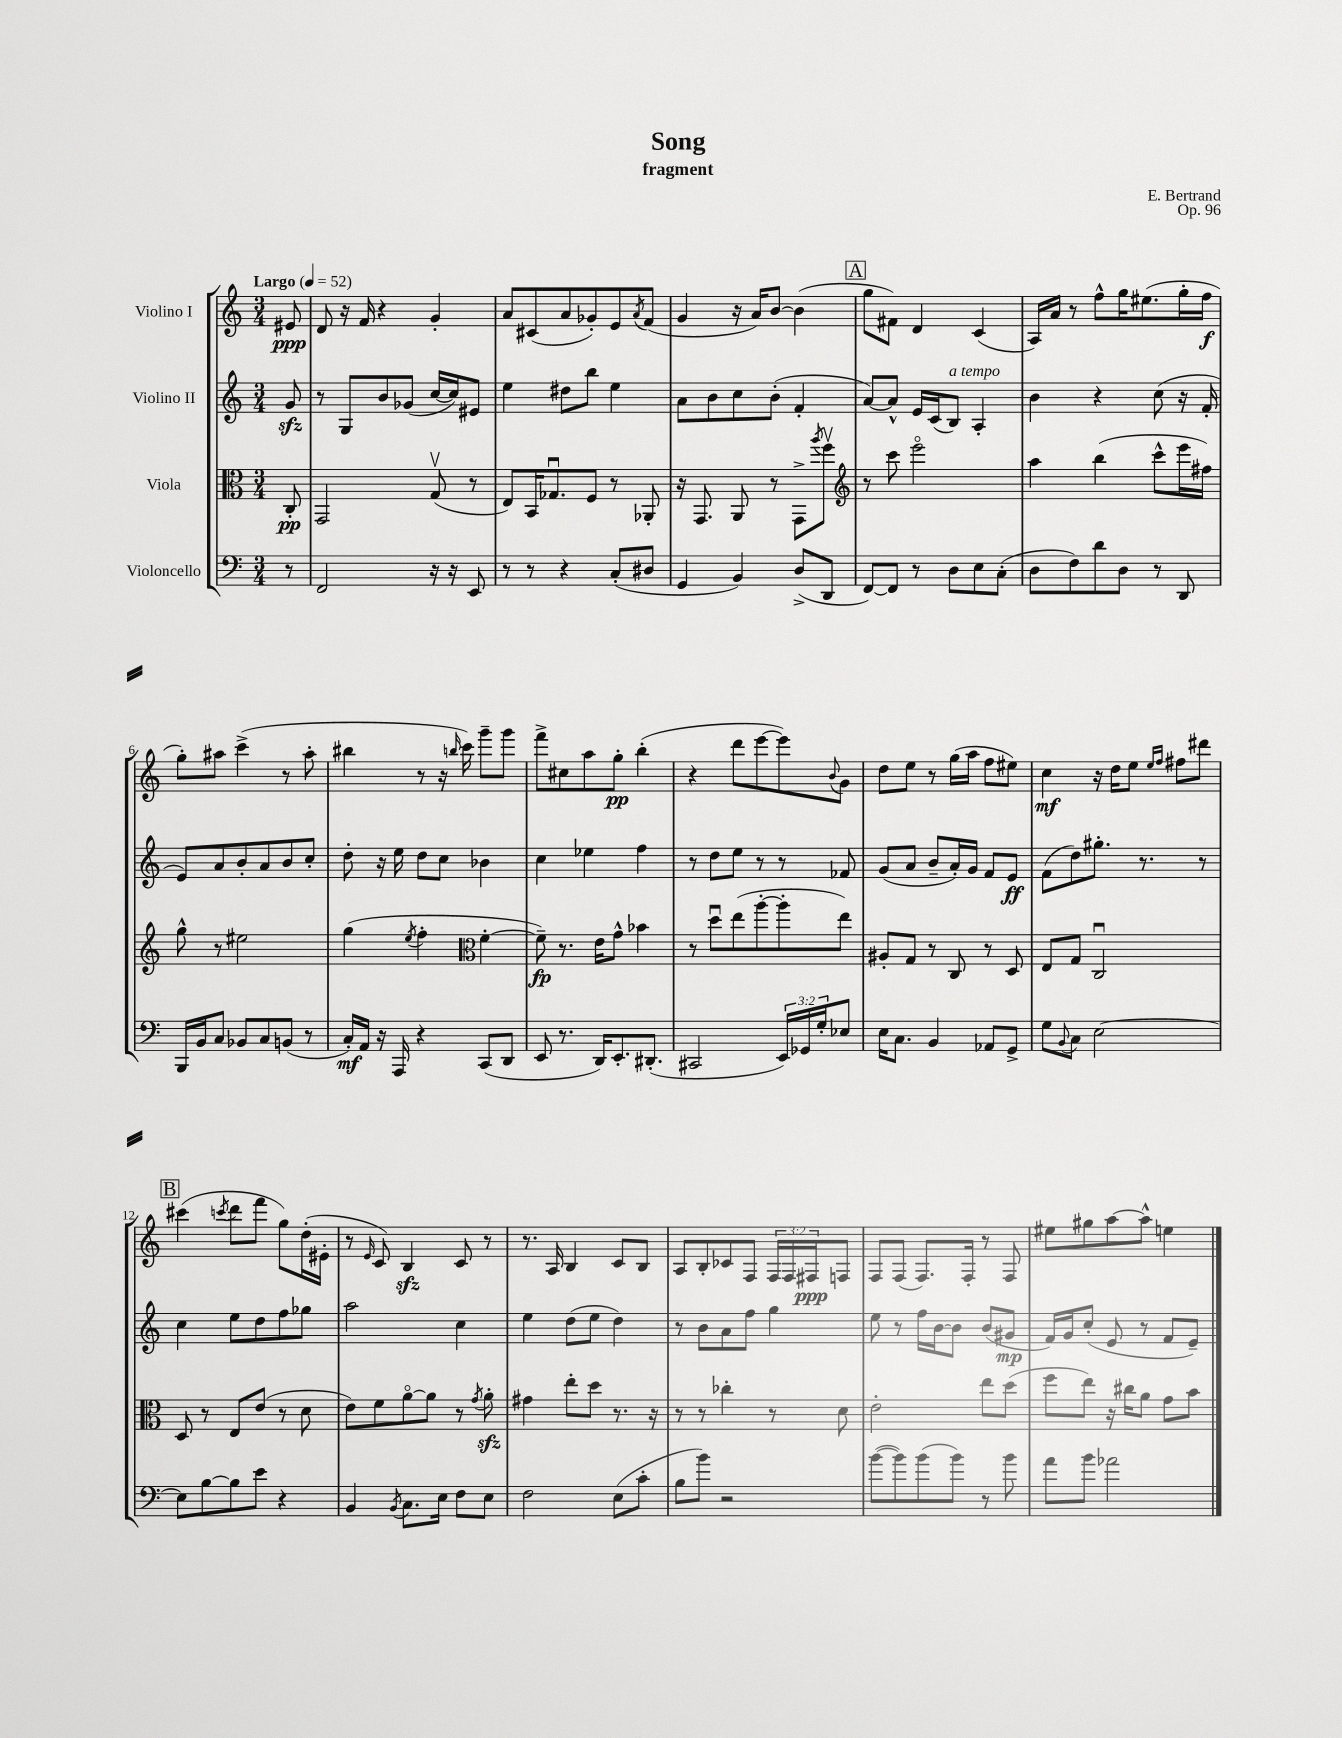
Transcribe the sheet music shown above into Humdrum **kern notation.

**kern	**dynam	**kern	**dynam	**kern	**dynam	**kern	**dynam
*part4	*part4	*part3	*part3	*part2	*part2	*part1	*part1
*staff4	*staff4	*staff3	*staff3	*staff2	*staff2	*staff1	*staff1
*I"Violoncello	*	*I"Viola	*	*I"Violino II	*	*I"Violino I	*
*clefF4	*	*clefC3	*	*clefG2	*	*clefG2	*
*k[]	*	*k[]	*	*k[]	*	*k[]	*
*M3/4	*	*M3/4	*	*M3/4	*	*M3/4	*
*MM52	*	*MM52	*	*MM52	*	*MM52	*
=	=	=	=	=	=	=	=
!	!	!	!	!	!	!LO:TX:a:B:t=Largo	!
8r	.	8C'/	pp	8gzz/	.	8e#X/	ppp
=1	=1	=1	=1	=1	=1	=1	=1
2FF/	.	2GG/	.	8r	.	8d/	.
.	.	.	.	8G/L	.	16r	.
.	.	.	.	.	.	16f/	.
.	.	.	.	8b/	.	4r	.
.	.	.	.	(8g-X/J	.	.	.
16r	.	(8Gv/	.	[16cc/LL	.	4g'/	.
16r	.	.	.	16cc/J])	.	.	.
8EE/	.	8r	.	8e#X/J	.	.	.
=2	=2	=2	=2	=2	=2	=2	=2
8r	.	8E/L)	.	4ee\	.	8a/L	.
8r	.	16BB/K	.	.	.	(8c#X/	.
.	.	8.G-Xu/	.	.	.	.	.
4r	.	.	.	8dd#X\L	.	8a/	.
.	.	8F/J	.	8bb\J	.	8g-X'/)	.
(8C'/L	.	8r	.	4ee\	.	8e/	.
.	.	.	.	.	.	8qa/	.
8D#X/J	.	8AA-X'/	.	.	.	(8f/J	.
=3	=3	=3	=3	=3	=3	=3	=3
4GG/	.	16r	.	8a\L	.	4g/	.
.	.	8.GG/	.	.	.	.	.
.	.	.	.	8b\	.	.	.
4BB/)	.	8AA/	.	8cc\	.	16r	.
.	.	.	.	.	.	16a/KL)	.
.	.	8r	.	(8b'\J	.	[8b/J	.
(8D^/L	.	8GG^\L	.	4f'/	.	(4b\]	.
.	.	8qaa/	.	.	.	.	.
8DD/J	.	8ffv\J	.	.	.	.	.
!!LO:REH:place=s1:t=A
=4	=4	=4	=4	=4	=4	=4	=4
*	*	*clefG2	*	*	*	*	*
[8FF/L)	.	8r	.	[8a/L)	.	8gg\L	.
8FF/J]	.	8ccc\	.	8a^^/J]	.	8f#X\J)	.
8r	.	2eee\	.	16e/LL	.	4d/	.
.	.	.	.	(16c/J	.	.	.
!	!	!	!	!LO:TX:a:i:t=a tempo	!	!	!
8D\L	.	.	.	8B/J)	.	.	.
8E\	.	.	.	4A'/	.	(4c/	.
(8C'\J	.	.	.	.	.	.	.
=5	=5	=5	=5	=5	=5	=5	=5
8D\L	.	4aa\	.	4b\	.	16A/LL)	.
.	.	.	.	.	.	16a/JJ	.
8F\)	.	.	.	.	.	8r	.
8d\	.	(4bb\	.	4r	.	8ff^^\L	.
8D\J	.	.	.	.	.	16gg\K	.
.	.	.	.	.	.	(8.ee#X\	.
8r	.	8ccc^^\L	.	(8cc\	.	.	.
8DD/	.	16eee\L	.	16r	.	16gg'\L	.
.	.	16ff#X\JJ)	.	16f'/	.	16ff\JJ	f
!!LO:LB:g=z
=6	=6	=6	=6	=6	=6	=6	=6
16BBB/LL	.	8gg^^\	.	8e/L)	.	8gg'\L)	.
16BB/J	.	.	.	.	.	.	.
8C/J	.	8r	.	8a/	.	8aa#X\J	.
8BB-X/L	.	2ee#X\	.	8b'/	.	(4ccc^\	.
8C/	.	.	.	8a/	.	.	.
(8BBn/J	.	.	.	8b/	.	8r	.
8r	.	.	.	8cc'/J	.	8aa#'\	.
=7	=7	=7	=7	=7	=7	=7	=7
16C'/LL)	mf	(4gg\	.	8dd'\	.	4bb#X\	.
16AA/JJ	.	.	.	.	.	.	.
16r	.	.	.	16r	.	.	.
16AAA/	.	.	.	16ee\	.	.	.
.	.	8qee/	.	.	.	.	.
4r	.	4ff'\	.	8dd\L	.	8r	.
.	.	.	.	8cc\J	.	16r	.
.	.	.	.	.	.	16qqbbn/	.
.	.	.	.	.	.	16ccc\)	.
*	*	*clefC3	*	*	*	*	*
(8CC/L	.	[4f'\	.	4b-X\	.	8ggg~\L	.
8DD/J	.	.	.	.	.	8ggg\J	.
=8	=8	=8	=8	=8	=8	=8	=8
8EE/	.	8f~\])	fp	4cc\	.	8fff^\L	.
8.r	.	8.r	.	.	.	8cc#X\	.
.	.	.	.	4ee-X\	.	8aa\	.
16DD/KL)	.	16e\KL	.	.	.	.	.
8.EE'/	.	8g^^\J	.	.	.	8gg'\J	pp
.	.	4b-X\	.	4ff\	.	(4bb'\	.
(8.DD#X'/J	.	.	.	.	.	.	.
=9	=9	=9	=9	=9	=9	=9	=9
2CC#X/	.	8r	.	8r	.	4r	.
.	.	8ddu\L	.	8dd\L	.	.	.
.	.	(8ee\	.	8ee\J	.	8ddd\L	.
.	.	[8aa'\	.	8r	.	[8eee\	.
24EE/LL)	.	8aa'\]	.	8r	.	8eee\])	.
24GG-X/	.	.	.	.	.	.	.
24G'/J	.	.	.	.	.	.	.
.	.	.	.	.	.	8qqb/	.
8E-X/J	.	8ee\J)	.	8f-X/	.	8g\J	.
=10	=10	=10	=10	=10	=10	=10	=10
16E\KL	.	8A#X'/L	.	(8g/L	.	8dd\L	.
8.C\J	.	.	.	.	.	.	.
.	.	8G/J	.	8a/J	.	8ee\J	.
4BB/	.	8r	.	8b~/L	.	8r	.
.	.	8C/	.	16a'/L)	.	(16gg\LL	.
.	.	.	.	16g/JJ	.	16aa\JJ	.
8AA-X/L	.	8r	.	8f/L	.	8ff\L	.
8GG^/J	.	8D/	.	8e/J	ff	8ee#X\J)	.
=11	=11	=11	=11	=11	=11	=11	=11
8G\L	.	8E/L	.	(8f\L	.	4cc\	mf
8qqBB/	.	.	.	.	.	.	.
8C\J	.	8G/J	.	8dd\)	.	.	.
[2E\	.	2Cu/	.	8.gg#X'\J	.	16r	.
.	.	.	.	.	.	16dd\KL	.
.	.	.	.	.	.	8ee\J	.
.	.	.	.	8.r	.	.	.
.	.	.	.	.	.	16qqee/LL	.
.	.	.	.	.	.	16qqff/JJ	.
.	.	.	.	.	.	8ff#X\L	.
.	.	.	.	8r	.	8ddd#X\J	.
!!LO:LB:g=z
!!LO:REH:place=s1:t=B
=12	=12	=12	=12	=12	=12	=12	=12
8E\L]	.	8D/	.	4cc\	.	(4ccc#X\	.
[8B\	.	8r	.	.	.	.	.
.	.	.	.	.	.	8qcccn/	.
8B\]	.	8E/L	.	8ee\L	.	8ddd\L	.
8e\J	.	(8e/J	.	8dd\	.	8fff\J	.
4r	.	8r	.	8ff\	.	8gg\L)	.
.	.	8d\	.	8gg-X\J	.	(16dd'\L	.
.	.	.	.	.	.	16e#X'\JJ	.
=13	=13	=13	=13	=13	=13	=13	=13
4BB/	.	8e\L)	.	2aa\	.	8r	.
.	.	.	.	.	.	16qqe/	.
.	.	8f\	.	.	.	8c/)	.
8qBB/	.	.	.	.	.	.	.
8.C\L	.	[8a\	.	.	.	4Bzz/	.
.	.	8a\J]	.	.	.	.	.
16E\Jk	.	.	.	.	.	.	.
8F\L	.	8r	.	4cc\	.	8c/	.
.	.	8qg/	.	.	.	.	.
8E\J	.	8azz'\	.	.	.	8r	.
=14	=14	=14	=14	=14	=14	=14	=14
2F\	.	4g#X\	.	4ee\	.	8.r	.
.	.	.	.	.	.	16A/	.
.	.	8ee'\L	.	(8dd\L	.	4B/	.
.	.	8dd\J	.	8ee\J	.	.	.
(8E\L	.	8.r	.	4dd\)	.	8c/L	.
8c'\J	.	.	.	.	.	8B/J	.
.	.	16r	.	.	.	.	.
=15	=15	=15	=15	=15	=15	=15	=15
8B\L	.	8r	.	8r	.	8A/L	.
8b\J)	.	8r	.	8b\L	.	8B'/	.
2r	.	4cc-X'\	.	8a\	.	8c-X/	.
.	.	.	.	8ff\J	.	8F/J	.
.	.	8r	.	4gg\	.	24F/LL	.
.	.	.	.	.	.	24F/	.
.	.	.	.	.	.	24F#X/J	ppp
.	.	8d\	.	.	.	8Fn/J	.
=16	=16	=16	=16	=16	=16	=16	=16
([8b\L	.	2e'\	.	8ee\	.	8F/L	.
8b\])	.	.	.	8r	.	(8F/J	.
(8b\	.	.	.	16ff\LL	.	8.F/L)	.
.	.	.	.	[16b\J	.	.	.
8b\J)	.	.	.	8b\J]	.	.	.
.	.	.	.	.	.	16F'/Jk	.
8r	.	8ee\L	.	(8b/L	.	8r	.
8b\	.	(8dd\J	.	8g#X/J	mp	8F/	.
=17	=17	=17	=17	=17	=17	=17	=17
8a\L	.	8ff\L	.	16f/LL)	.	8ee#X\L	.
.	.	.	.	16g/J	.	.	.
8b\J	.	8ee\J)	.	(8cc'/J	.	8gg#X\	.
2a-X\	.	16r	.	8e/	.	[8aa\	.
.	.	16cc#X\KL	.	.	.	.	.
.	.	8a\J	.	8r	.	8aa^^\J]	.
.	.	8g\L	.	8f/L	.	4een\	.
.	.	8b\J	.	8e~/J)	.	.	.
==	==	==	==	==	==	==	==
*-	*-	*-	*-	*-	*-	*-	*-
